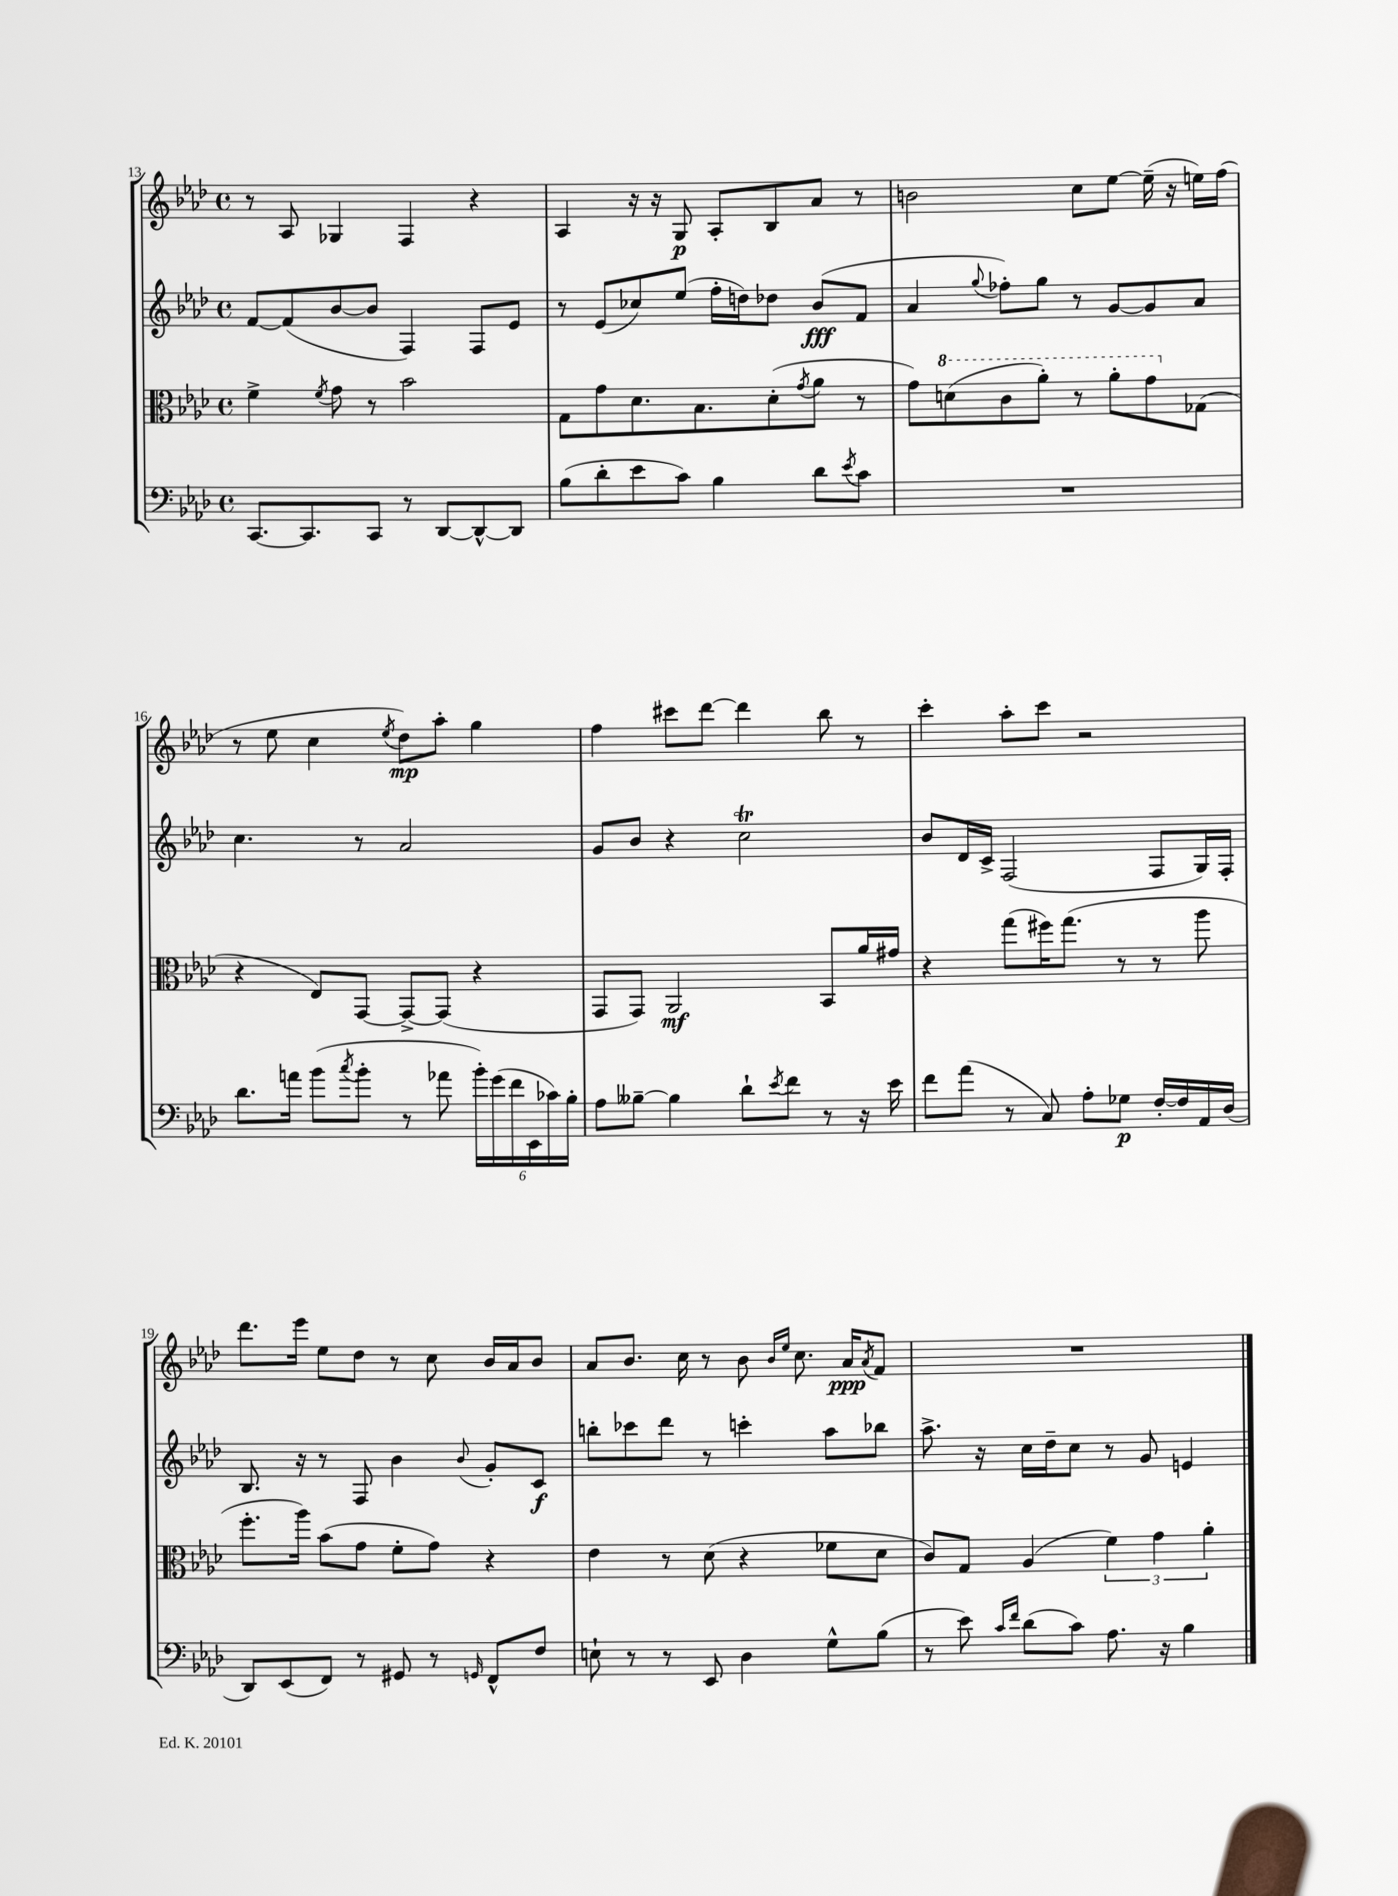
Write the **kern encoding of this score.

**kern	**kern	**kern	**kern
*staff4	*staff3	*staff2	*staff1
*clefF4	*clefC3	*clefG2	*clefG2
*k[b-e-a-d-]	*k[b-e-a-d-]	*k[b-e-a-d-]	*k[b-e-a-d-]
*M4/4	*M4/4	*M4/4	*M4/4
*met(c)	*met(c)	*met(c)	*met(c)
[8.CC/L	4f^\	[8f/L	8r
.	.	(8f/]	8A-/
8.CC/]	.	.	.
.	8qf/	.	.
.	8g\	[8b-/	4G-/
8CC/J	8r	8b-/]J	.
8r	2b-\	4F/)	4F/
[8DD-/L	.	.	.
8DD-^^/_	.	8F/L	4r
8DD-/]J	.	8e-/J	.
=	=	=	=
(8B-\L	8G\L	8r	4A-/
8d-'\	8g\	(8e-/L	.
8e-\	8.d-\	8cc-/)	16r
.	.	.	16r
8c\J)	.	(8ee-/J	8G/
.	8.B-\	.	.
4B-\	.	16ff'\LL	8A-'/L
.	.	16dd\J)	.
.	(8d-'\	8dd-\J	8B-/
.	8qg/	.	.
8d-\L	8a-\J	(8b-/L	8a-/J
8qe-/	.	.	.
8c\J	8r	8f/J	8r
=	=	=	=
1r	8g\L)	4a-/	2b\
.	(8dd\	.	.
.	.	8qqgg/	.
.	8cc\	8ff-'\L)	.
.	8aa-'\J)	8gg\J	.
.	8r	8r	8cc\L
.	8aa-'\L	[8g/L	[8ee-\J
.	8gg\	8g/]	(16ee-~\]
.	.	.	16r
.	(8G-\J	8a-/J	16ee\LL)
.	.	.	(16ff\JJ
=	=	=	=
8.d-\L	4r	4.cc\	8r
.	.	.	8ee-\
16a\Jk	.	.	.
(8b-\L	8E-/L)	.	4cc\
8qcc/	.	.	.
8b-'\J	[8GG/J	8r	.
.	.	.	8qee-/
8r	8GG^/_L	2a-/	8dd-\L)
8a-\	(8GG/]J	.	8aa-'\J
24b-'\LL)	4r	.	4gg\
(24g\	.	.	.
24f\	.	.	.
24EE-\	.	.	.
24c-\)	.	.	.
24B-'\JJ	.	.	.
=	=	=	=
8A-\L	8GG/L	8g/L	4ff\
[8B--~\J	8GG/J)	8b-/J	.
4B--\]	2AA-/	4r	8ccc#\L
.	.	.	[8ddd-\J
8d-`\L	.	2cc\	4ddd-\]
8qe-/	.	.	.
8f\J	.	.	.
8r	8BB-/L	.	8bb-\
16r	16a-/L	.	8r
16e-\	16g#/JJ	.	.
=	=	=	=
8f\L	4r	8b-/L	4ccc'\
(8a-\J	.	16d-/L	.
.	.	16c^/JJ	.
8r	(8gg\L	(2F/	8aa-'\L
8C/)	16ff#\K)	.	8ccc\J
.	(8.gg\J	.	.
8A-'\L	.	.	2r
8G-\J	8r	.	.
[16F'/LL	8r	8F/L	.
16F/]	.	.	.
16AA-/	8aa-\	16G/L)	.
(16D-/JJ	.	16F'/JJ	.
=	=	=	=
8DD-/L)	8.ff'\L	8.B-/	8.ddd-\L
(8EE-/	.	.	.
.	16aa-\Jk)	16r	16eee-\Jk
8FF/J)	(8b-\L	8r	8ee-\L
8r	8g\J	8F/	8dd-\J
8GG#/	8f'\L	4b-\	8r
8r	8g\J)	.	8cc\
16qqGG/	.	8qqb-/	.
8FF^^/L	4r	8g'/L	16b-/LL
.	.	.	16a-/J
8F/J	.	8c/J	8b-/J
=	=	=	=
8E`\	4e-\	8bb'\L	8a-/L
8r	.	8ccc-\	8.b-/J
8r	8r	8ddd-\J	.
.	.	.	16cc\
8EE-/	(8d-\	8r	8r
4D-\	4r	4ccc'\	8b-\
.	.	.	16qqb-/LL
.	.	.	16qqee-/JJ
.	.	.	8.cc\
8G^^\L	8f-\L	8aa-\L	.
.	.	.	16a-/LK
.	.	.	8qa-/
(8B-\J	8d-\J	8bb-\J	8f/J
=	=	=	=
8r	8c/L)	8.aa-^\	1r
8e-\)	8G/J	.	.
.	.	16r	.
16qqc/LL	.	.	.
16qqf/JJ	.	.	.
(8d-\L	(4A-/	16cc\LL	.
.	.	16dd-~\J	.
8c\J)	.	8cc\J	.
8.A-\	6f\)	8r	.
.	.	8g/	.
.	6g\	.	.
16r	.	.	.
4B-\	.	4e/	.
.	6a-'\	.	.
==	==	==	==
*-	*-	*-	*-
